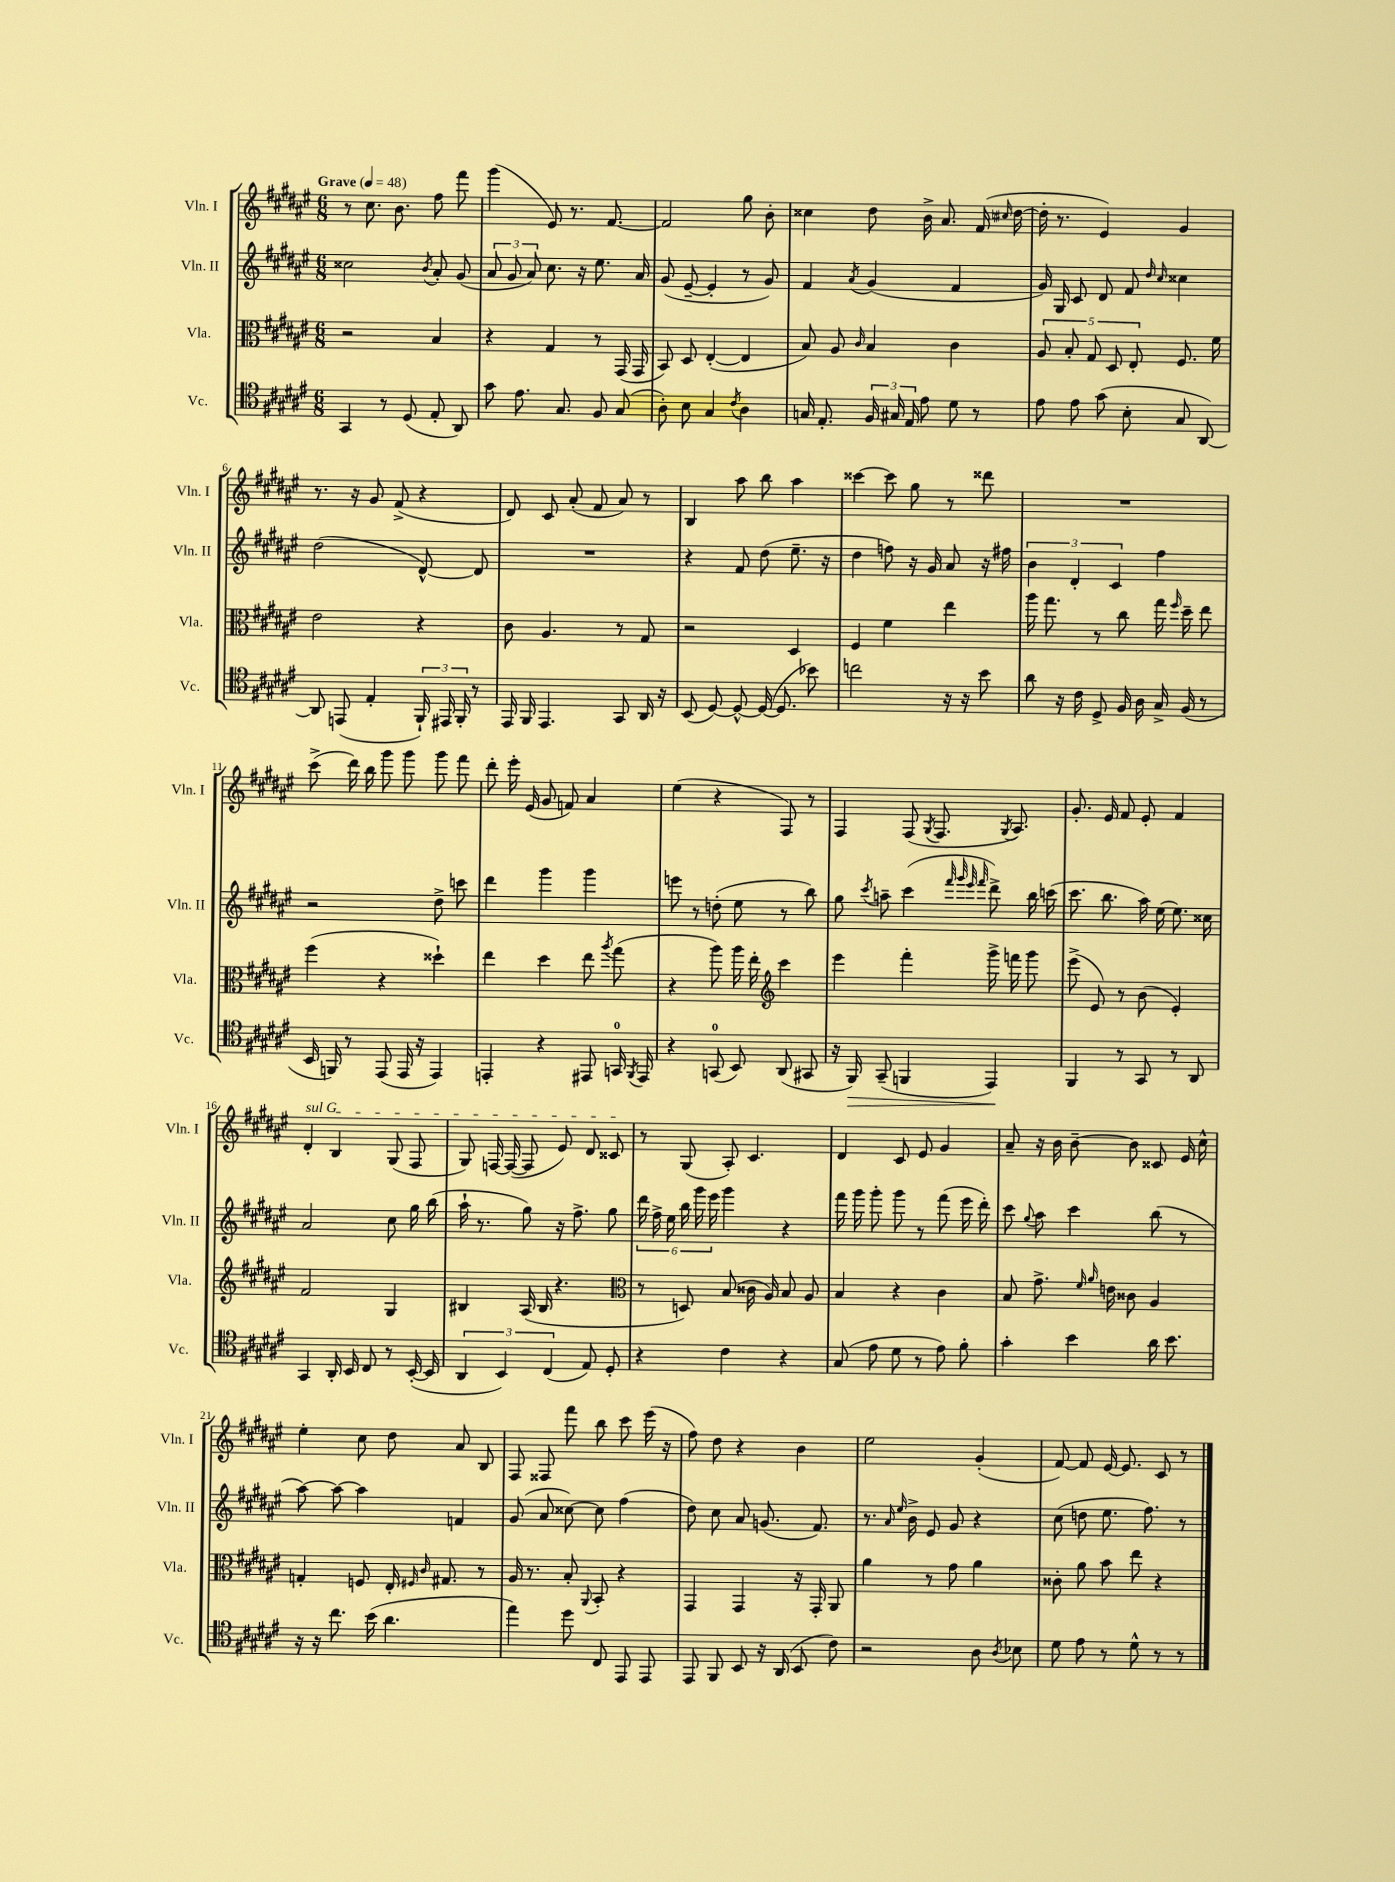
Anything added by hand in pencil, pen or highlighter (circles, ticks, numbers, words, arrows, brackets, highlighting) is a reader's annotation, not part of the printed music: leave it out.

**kern	**kern	**kern	**kern
*staff4	*staff3	*staff2	*staff1
*clefC4	*clefC3	*clefG2	*clefG2
*k[f#c#g#d#a#e#]	*k[f#c#g#d#a#e#]	*k[f#c#g#d#a#e#]	*k[f#c#g#d#a#e#]
*M6/8	*M6/8	*M6/8	*M6/8
*MM48	*MM48	*MM48	*MM48
4GG#	2r	2cc##	8r
.	.	.	8.cc#
8r	.	.	.
.	.	.	8.b
(8D#	.	.	.
.	.	8qb	.
8E#'	4B	8a#'	8ff#
8AA#)	.	(8g#	8fff#
=	=	=	=
8g#	4r	12a#	(4ggg#
.	.	12g#	.
8.e#	.	.	.
.	.	12a#)	.
.	4G#	8.cc#	8e#)
8.G#	.	.	.
.	.	.	8.r
.	.	16r	.
8F#	8r	8.ee#	.
.	.	.	[8.f#
(8G#	(16GG#	.	.
.	16GG#	16a#	.
=	=	=	=
8A#')	8BB)	(8g#	2f#]
8B	8D#	[8e#~	.
4G#	([4E#'	4e#']	.
8qc#	.	.	.
4A#	4E#]	8r	8gg#
.	.	8g#)	8b'
=	=	=	=
16G	8B)	4f#	4cc##
8.E#'	.	.	.
.	8A#	.	.
.	16qqc#	8qa#	.
24F#	4B	(4g#	8dd#
24G#	.	.	.
24E#	.	.	.
8e#	.	.	16b^
.	.	.	8.a#
8d#	4c#	4f#	.
8r	.	.	(16f#
.	.	.	16qqcc#
.	.	.	[16dd#
=	=	=	=
8e#	10A#	16g#)	16dd#']
.	.	16G#	8.r
.	10B'	.	.
8e#	.	8c#	.
.	10G#	.	.
(8g#	.	8d#	4e#)
.	10D#	.	.
8B'	.	8f#	.
.	10E#'	.	.
.	.	16qqdd#	.
.	.	16qqcc#	.
8G#	8.F#	4cc##	4g#
[8AA#)	.	.	.
.	16f#	.	.
=	=	=	=
8AA#]	2e#	(2dd#	8.r
(8EE	.	.	.
.	.	.	16r
4E#'	.	.	8g#
.	.	.	(8f#^
24FF#`)	4r	[8d#^^)	4r
24EE#	.	.	.
24FF#'	.	.	.
8r	.	8d#]	.
=	=	=	=
16EE#	8c#	2.r	8d#)
16FF#	.	.	.
4.EE#	4.A#	.	8c#
.	.	.	(8a#'
.	.	.	8f#
8GG#	8r	.	8a#)
16AA#	8G#	.	8r
16r	.	.	.
=	=	=	=
(8BB	2r	4r	4B
[8D#)	.	.	.
8D#^^_	.	8f#	8aa#
(16D#_	.	(8dd#	8bb
8.D#]	.	.	.
.	4D#	8.ee#~	4aa#
8b-)	.	.	.
.	.	16r	.
=	=	=	=
2cc	4F#	4dd#	[4ccc##
.	4f#	8ff)	8ccc##]
.	.	16r	8gg#
.	.	16g#	.
16r	4ee#	8a#	8r
16r	.	.	.
8b	.	16r	8ddd##
.	.	16ff#	.
=	=	=	=
8a#	16aa#	6b	2.r
.	8.gg#	.	.
16r	.	.	.
.	.	6d#'	.
16c#	.	.	.
8D#^	8r	.	.
.	.	6c#	.
16F#	8cc#	.	.
16A#	.	.	.
16G#^	16gg#	4ff#	.
.	16qqff#	.	.
(16F#	16dd#~	.	.
8r	8ee#	.	.
=	=	=	=
16BB	(4ff#	2r	(8ccc#^
16FF)	.	.	.
8r	.	.	16ddd#)
.	.	.	16bb
(8EE#	4r	.	8ggg#
16EE#	.	.	8ggg#
16r	.	.	.
4EE#)	4dd##`)	8dd#^	8ggg#
.	.	8ccc	8fff#
=	=	=	=
4EE'	4ee#	4ddd#	8ddd#'
.	.	.	16eee#'
.	.	.	(16e#
4r	4dd#	4ggg#	8g#
.	.	.	8f)
8EE#	8ee#	4ggg#	4a#
.	8qaa#	.	.
16GG	(8gg#	.	.
8qFF#	.	.	.
16EE#	.	.	.
=	=	=	=
4r	4r	8eee	(4ee#
.	.	8r	.
(8GG	8aa#)	(8dd'	4r
8BB)	16aa#	8ee#	.
.	16ee#'	.	.
*	*clefG2	*	*
(8AA#	4ccc#	8r	8F#)
8GG#	.	8bb)	8r
=	=	=	=
16r	4eee#	8gg#	4F#
16FF#)	.	.	.
.	.	8qccc#	.
(8GG#~	.	8aa~	.
4FF	4fff#'	(4ccc#	(8F#
.	.	.	8qG#
.	.	.	8.F#
.	.	32qqfff#	.
.	.	32qqggg#	.
.	.	32qqeee#	.
.	.	32qqfff#	.
4EE#)	16ggg#^	8ddd#^)	.
.	.	.	8qG#
.	16fff	.	8.A#)
.	8ggg#	16bb	.
.	.	(16ccc	.
=	=	=	=
4FF#	(8eee#^	8.ccc#	8.g#'
.	8e#)	.	.
.	.	8.bb	16e#
8r	8r	.	8f#
8GG#	(8b	16aa#)	8e#'
.	.	(16ee#	.
8r	4e#')	8.ee#)	4f#
8AA#	.	.	.
.	.	16cc##	.
=	=	=	=
4GG#	2f#	2a#	4d#'
16AA#'	.	.	4B
16BB	.	.	.
8C#	.	.	.
8r	4G#	8cc#	(8G#
([16BB'	.	16gg#	8F#
16BB]	.	(16bb	.
=	=	=	=
6AA#	4B#	16aa#`	8G#)
.	.	8.r	.
.	.	.	[16F
6BB)	.	.	.
.	.	.	(16F_
.	(16A#	8gg#)	8F]
.	16B#	.	.
(6C#	.	.	.
.	4.r	16r	8e#)
.	.	8.ff#^	.
8E#)	.	.	8d#
8D#'	.	8gg#	8c##
=	=	=	=
*	*clefC3	*	*
4r	8r	24ddd#	8r
.	.	24ff#^	.
.	.	24ee#	.
.	8D)	24bb	(8G#
.	.	24ggg#	.
.	.	24eee#	.
4c#	(8B	4ggg#	8A#')
.	16c##	.	4.c#
.	16A#)	.	.
4r	8B	4r	.
.	8A#	.	.
=	=	=	=
(8G#	4B	16fff#	4d#
.	.	16ggg#	.
8e#	.	8ggg#'	.
8d#	4r	8ggg#	8c#
8r	.	8r	8e#
8e#)	4c#	(8fff#	4g#
8f#'	.	16eee#	.
.	.	16ddd#')	.
=	=	=	=
4g#'	8B	8ccc#	8a#~
.	.	8qqgg#	.
.	8.g#^	8aa#	16r
.	.	.	16b
4b	.	4ccc#	[8b~
.	16qqf#	.	.
.	16qqa#	.	.
.	16e	.	.
.	8c##	.	8b]
16a#	4A#	(8bb	8c##
8.b	.	.	.
.	.	8r	16e#
.	.	.	16cc#^^
=	=	=	=
16r	4G'	[8aa#)	4ee#'
16r	.	.	.
8.cc#	.	8aa#_	.
.	8F	4aa#]	8cc#
(16b	.	.	.
4.a#	16E#'	.	8dd#
.	16qqF#	.	.
.	16qqc#	.	.
.	8.G#	.	.
.	.	4f	8a#
.	8r	.	8B
=	=	=	=
4ee#)	16A#	(8g#	8F#
.	8.r	.	.
.	.	8a#	8F##
8dd#	8B'	[8cc##)	8fff#
.	8qqAA#	.	.
8C#	8BB'	8cc##]	8bb
8EE#	4r	(4ff#	8ccc#
8EE#	.	.	(16eee#
.	.	.	16r
=	=	=	=
8EE#	4GG#	8dd#)	8ff#)
8FF#	.	8cc#	8dd#
8BB	4GG#	8a#	4r
16r	.	(8.g	.
(16AA#	.	.	.
8BB	16r	.	4b
.	16GG#'	8.f#)	.
8c#)	8AA#	.	.
=	=	=	=
2r	4a#	8.r	2ee#
.	.	16qqa#	.
.	.	16qqee#	.
.	.	16b^	.
.	8r	8e#	.
.	8g#	8g#	.
8A#	4a#	4r	(4g#'
8qA#	.	.	.
8B-	.	.	.
=	=	=	=
8d#	8c##'	(8cc#	[8f#)
8e#	8a#	8dd	8f#]
8r	8b	8.ee#	[16e#
.	.	.	8.e#]
8d#^^	8ee#	.	.
.	.	8.ff#)	.
8r	4r	.	8c#
8r	.	8r	8r
==	==	==	==
*-	*-	*-	*-
